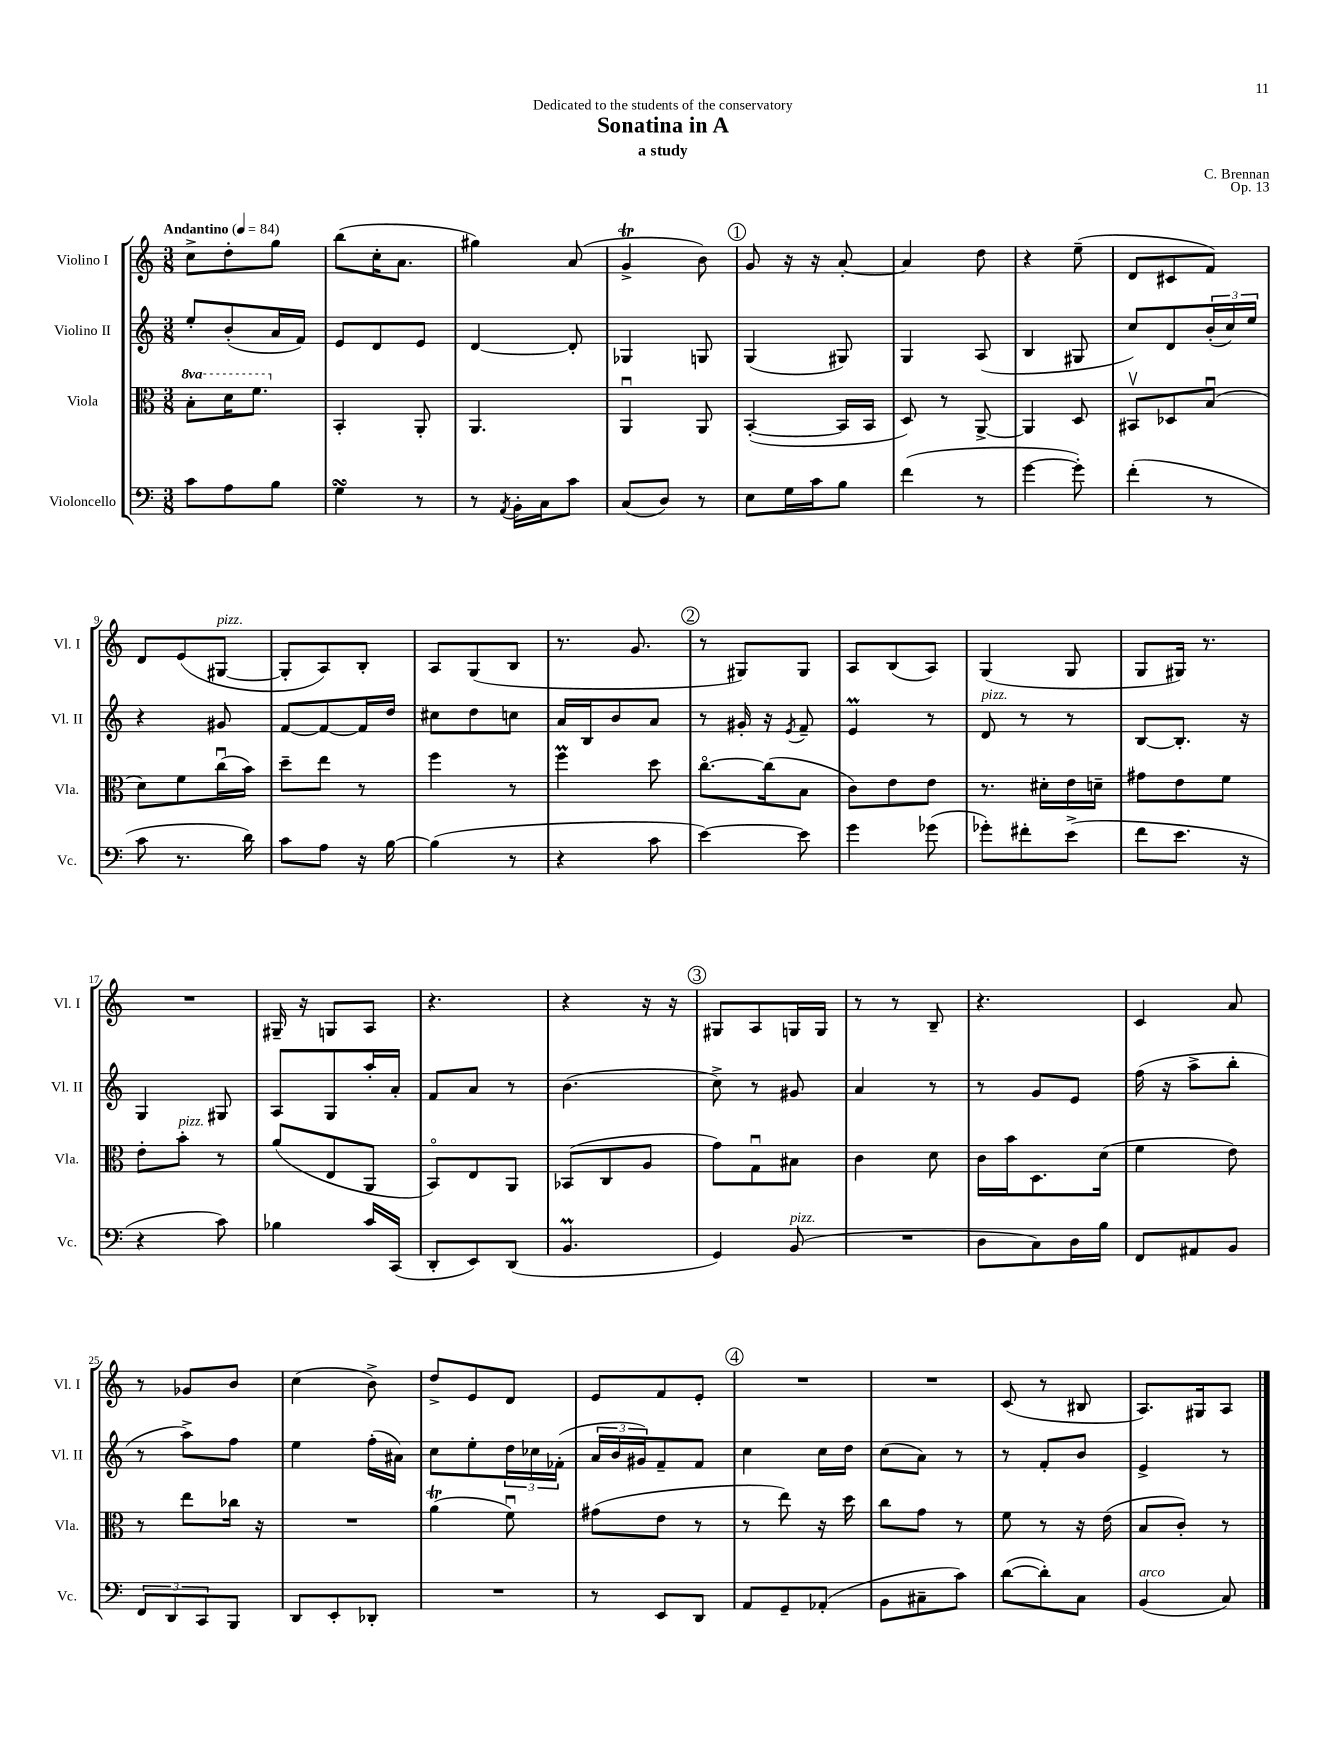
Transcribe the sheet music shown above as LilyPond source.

\header { title = "Sonatina in A" composer = "C. Brennan" subtitle = "a study" dedication = "Dedicated to the students of the conservatory" opus = "Op. 13" }
<<
\new StaffGroup <<
\new Staff = "s0" \with { instrumentName = "Violino I" shortInstrumentName = "Vl. I" } {
    \clef treble \key c \major \numericTimeSignature \time 3/8 \tempo "Andantino" 4 = 84
    c''8-> d''8-. g''8 |
    b''8( c''16-. a'8. |
    gis''4) a'8( |
    g'4->\trill b'8) |
    \mark \markup { \circle "1" } g'8 r16 r16 a'8~-. |
    a'4 d''8 |
    r4 e''8--( |
    d'8 cis'8 f'8) |
    d'8 e'8( gis8~^\markup { \italic "pizz." } |
    gis8-. a8) b8-. |
    a8 g8( b8 |
    r8. g'8. |
    \mark \markup { \circle "2" } r8 gis8) gis8 |
    a8 b8( a8) |
    g4( g8 |
    g8 gis16) r8. |
    R4. |
    gis16-- r16 g8 a8 |
    r4. |
    r4 r16 r16 |
    \mark \markup { \circle "3" } gis8 a8 g16 g16 |
    r8 r8 b8-- |
    r4. |
    c'4 a'8 |
    r8 ges'8 b'8 |
    c''4( b'8->) |
    d''8-> e'8 d'8 |
    e'8 f'8 e'8-. |
    \mark \markup { \circle "4" } R4. |
    R4. |
    c'8( r8 bis8 |
    a8.) gis16 a8 \bar "|." |
}
\new Staff = "s1" \with { instrumentName = "Violino II" shortInstrumentName = "Vl. II" } {
    \clef treble \key c \major \numericTimeSignature \time 3/8
    e''8-. b'8-.( a'16 f'16) |
    e'8 d'8 e'8 |
    d'4~ d'8-. |
    ges4 g8 |
    \mark \markup { \circle "1" } g4( gis8) |
    g4 a8( |
    b4 gis8 |
    c''8) d'8 \tuplet 3/2 { b'16-.( c''16) e''16 } |
    r4 gis'8 |
    f'8~ f'8~ f'16 d''16 |
    cis''8 d''8 c''8 |
    a'16 b16 b'8 a'8 |
    \mark \markup { \circle "2" } r8 gis'16-. r16 \acciaccatura { e'8 } f'8-- |
    e'4\prall r8 |
    d'8^\markup { \italic "pizz." } r8 r8 |
    b8~ b8.-. r16 |
    g4 gis8 |
    a8 g8 a''16-. a'16-. |
    f'8 a'8 r8 |
    b'4.( |
    \mark \markup { \circle "3" } c''8->) r8 gis'8 |
    a'4 r8 |
    r8 g'8 e'8 |
    f''16( r16 a''8-> b''8-. |
    r8 a''8->) f''8 |
    e''4 f''16-.( ais'16) |
    c''8 e''8-. \tuplet 3/2 { d''16 ces''16 fes'16-.( } |
    \tuplet 3/2 { a'16 b'16 gis'16) } f'8-- f'8 |
    \mark \markup { \circle "4" } c''4 c''16 d''16 |
    c''8( a'8) r8 |
    r8 f'8-. b'8 |
    e'4-> r8 \bar "|." |
}
\new Staff = "s2" \with { instrumentName = "Viola" shortInstrumentName = "Vla." } {
    \clef alto \key c \major \numericTimeSignature \time 3/8 \set Staff.ottavationMarkups = #ottavation-simple-ordinals
    \ottava #1 b'8-. d''16 f''8. \ottava #0 |
    b,4-. a,8-. |
    a,4. |
    a,4\downbow a,8 |
    \mark \markup { \circle "1" } b,4~-.( b,16 b,16 |
    d8) r8 a,8~-> |
    a,4 d8 |
    bis,8\upbow des8 b8\downbow( |
    d'8) f'8 c''16\downbow( b'16) |
    d''8-- e''8 r8 |
    f''4 r8 |
    f''4\prall d''8 |
    \mark \markup { \circle "2" } c''8.~\flageolet c''16( b8 |
    c'8) e'8 e'8 |
    r8. dis'16-. e'16 d'16-- |
    gis'8 e'8 f'8 |
    e'8-. b'8-.^\markup { \italic "pizz." } r8 |
    a'8( e8 a,8 |
    b,8\flageolet) e8 a,8 |
    bes,8( c8 a8 |
    \mark \markup { \circle "3" } g'8) g8\downbow bis8 |
    c'4 d'8 |
    c'16 b'16 d8. d'16( |
    f'4 e'8) |
    r8 e''8 ces''16 r16 |
    R4. |
    a'4\trill( f'8\downbow) |
    gis'8( e'8 r8 |
    \mark \markup { \circle "4" } r8 e''8) r16 d''16 |
    c''8 g'8 r8 |
    f'8 r8 r16 e'16( |
    b8 c'8-.) r8 \bar "|." |
}
\new Staff = "s3" \with { instrumentName = "Violoncello" shortInstrumentName = "Vc." } {
    \clef bass \key c \major \numericTimeSignature \time 3/8
    c'8 a8 b8 |
    g4\turn r8 |
    r8 \acciaccatura { a,8 } b,16-. c16 c'8 |
    c8( d8) r8 |
    \mark \markup { \circle "1" } e8 g16 c'16 b8 |
    f'4( r8 |
    g'4~ g'8-.) |
    f'4-.( r8 |
    c'8 r8. d'16) |
    c'8 a8 r16 b16~ |
    b4( r8 |
    r4 c'8 |
    \mark \markup { \circle "2" } e'4~) e'8 |
    g'4 ges'8( |
    ges'8-.) fis'8-. e'8->( |
    f'8 e'8. r16 |
    r4 c'8) |
    bes4 c'16 c,16( |
    d,8-. e,8) d,8( |
    b,4.\prall |
    \mark \markup { \circle "3" } g,4) b,8^\markup { \italic "pizz." }( |
    R4. |
    d8 c8) d16 b16 |
    f,8 ais,8 b,8 |
    \tuplet 3/2 { f,8 d,8 c,8 } b,,8 |
    d,8 e,8-. des,8-. |
    R4. |
    r8 e,8 d,8 |
    \mark \markup { \circle "4" } a,8 g,8-- aes,8-.( |
    b,8 cis8-- c'8) |
    d'8~( d'8-.) c8 |
    b,4^\markup { \italic "arco" }( c8) \bar "|." |
}
>>
>>
